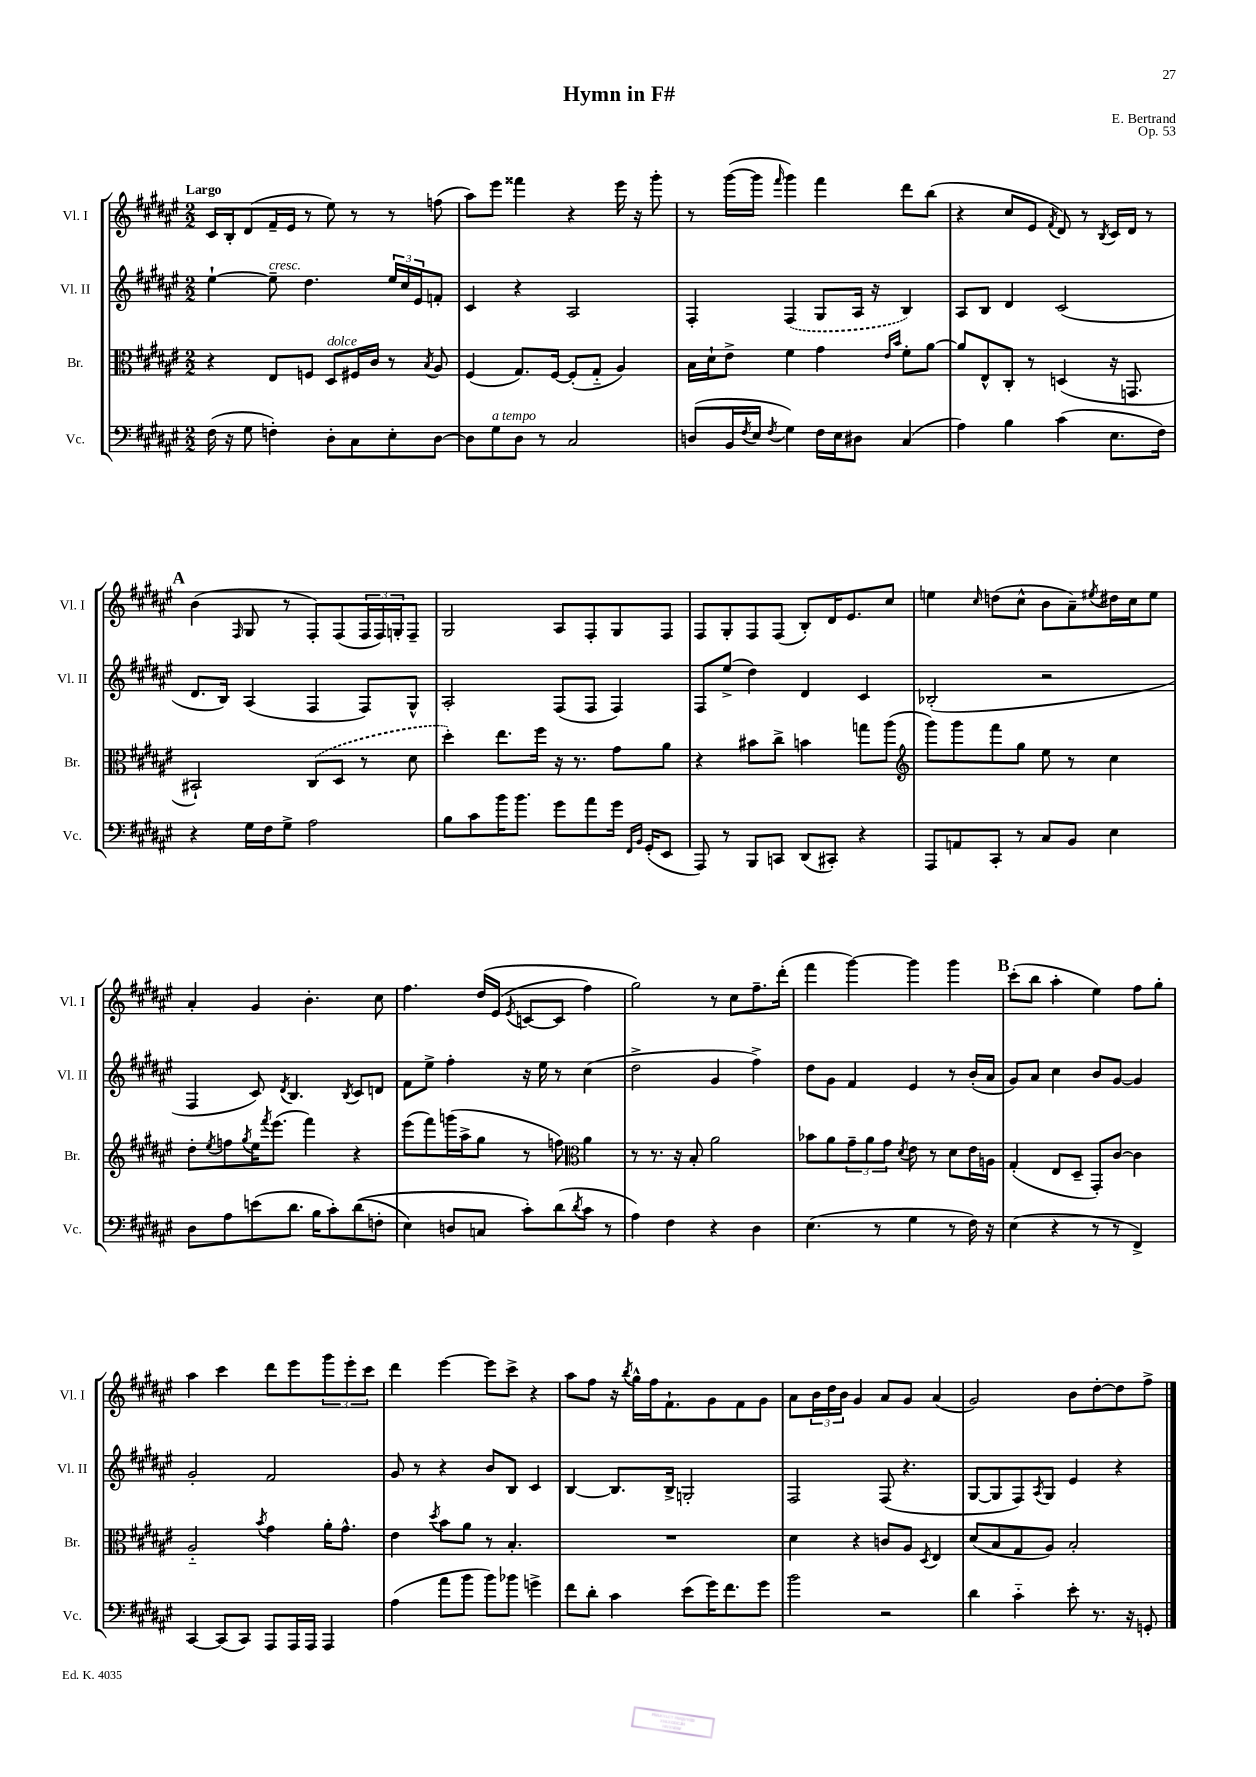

**kern	**kern	**kern	**kern
*part4	*part3	*part2	*part1
*staff4	*staff3	*staff2	*staff1
*I"Vc.	*I"Br.	*I"Vl. II	*I"Vl. I
*I'Vc.	*I'Br.	*I'Vl. II	*I'Vl. I
*clefF4	*clefC3	*clefG2	*clefG2
*k[f#c#g#d#a#e#]	*k[f#c#g#d#a#e#]	*k[f#c#g#d#a#e#]	*k[f#c#g#d#a#e#]
*M2/2	*M2/2	*M2/2	*M2/2
=1	=1	=1	=1
!	!	!	!LO:TX:a:B:t=Largo
(16F#\	4r	[4ee#`\	16c#/LL
16r	.	.	16B'/J
8G#\	.	.	(8d#/
!	!	!LO:TX:a:i:t=cresc.	!
4Fn'\)	8E#/L	8ee#~\]	16f#~/L
.	.	.	16e#/JJ
.	8Fn/J	4.dd#\	8r
!	!LO:TX:a:i:t=dolce	!	!
8D#'\L	8D#/L	.	8ee#\)
8C#\	16F#X/L	.	8r
.	16c#/JJ	.	.
8E#'\	8r	24ee#/LL	8r
.	.	24cc#/	.
.	.	24e#/J	.
.	8qB/	.	.
[8D#\J	8A#/	8fn'/J	(8ffn\
=2	=2	=2	=2
8D#\L]	(4F#/	4c#/	8aa#\L)
!LO:TX:a:i:t=a tempo	!	!	!
8G#\	.	.	8eee#\J
8D#\J	8.G#/L)	4r	4fff##X\
8r	.	.	.
.	[16F#/Jk	.	.
2C#/	(8F#'/L]	2A#/	4r
.	8G#/J	.	.
.	4A#/)	.	16eee#\
.	.	.	16r
.	.	.	8ggg#'\
=3	=3	=3	=3
(8Dn/L	16B\LL	4F#'/	8r
.	16d#`\J	.	.
16BB/L	8e#^\J	.	([16ggg#\LL
8qF#/	.	.	.
16E#/JJ	.	.	16ggg#\JJ]
8qF#/	.	.	16qqfff#/
4G#\)	4f#\	(4F#/	4ggg#\)
16F#\LL	4g#\	8G#/L	4fff#\
16E#\J	.	.	.
8D#X\J	.	16A#/Jk	.
.	.	16r	.
.	16qqe#/LL	.	.
.	16qqb/JJ	.	.
(4C#/	8f#'\L	4B/)	8ddd#\L
.	[8a#\J	.	(8bb\J
=4	=4	=4	=4
4A#\)	8a#/L]	8A#/L	4r
.	8E#^^/	8B/J	.
4B\	8C#'/J	4d#/	8cc#/L
.	8r	.	8e#/J
.	.	.	8qf#/
(4c#\	(4Dn/	(2c#/	8d#/)
.	.	.	8r
.	.	.	8qB/
8.E#\L	16r	.	16c#/LL
.	8.GGn/	.	16d#/JJ
.	.	.	8r
16F#\Jk)	.	.	.
!!LO:LB:g=z
!!LO:REH:place=s1:t=A
=5	=5	=5	=5
4r	2BB#X`/)	8.d#/L	(4b\
.	.	16B/Jk)	.
.	.	.	16qqF#/
16G#\LL	.	(4A#/	8G#/
16F#\J	.	.	.
8G#^\J	.	.	8r
2A#\	(8C#/L	4F#/	8F#'/L)
.	8D#/J	.	(8F#/
.	8r	8F#/L)	24F#/L
.	.	.	24F#/)
.	.	.	24Gn'/J
.	8d#\	8G#^^/J	8F#~/J
=6	=6	=6	=6
8B\L	4dd#'\)	2A#'/	2G#/
8c#\	.	.	.
16b\K	8.ee#\L	.	.
8.b\J	.	.	.
.	16ff#\Jk	.	.
8g#\L	16r	(8F#/L	8A#/L
.	8.r	.	.
8a#\	.	8F#/J	8F#'/
16g#\Jk	8g#\L	4F#/)	8G#/
16qqFF#/LL	.	.	.
16qqBB/JJ	.	.	.
(16GG#'/KL	.	.	.
8EE#/J	8a#\J	.	8F#/J
=7	=7	=7	=7
8AAA#/)	4r	8F#/L	8F#/L
8r	.	(8ee#^/J	8G#'/
8BBB/L	8b#X\L	4dd#\)	8F#/
8CCn/J	8cc#^\J	.	(8F#/J
(8DD#/L	4bn\	4d#/	8B'/L)
8CC#X'/J)	.	.	16d#/K
.	.	.	8.e#/
4r	8ggn\L	4c#/	.
.	(8aa#\J	.	8cc#/J
=8	=8	=8	=8
*	*clefG2	*	*
8AAA#/L	8ggg#\L)	(2B-X'/	4een\
8AAn/	8ggg#\	.	.
.	.	.	16qqcc#/
8CC#'/J	8fff#\	.	(8ddn\L
8r	8gg#\J	.	8cc#^^\J
8C#/L	8ee#\	2r	8b\L
8BB/J	8r	.	8a#~\)
.	.	.	8qee#X/
4E#\	4cc#\	.	16dd#X\L
.	.	.	16cc#\J
.	.	.	8ee#\J
!!LO:LB:g=z
=9	=9	=9	=9
8D#\L	8dd#'\L	4F#/	4a#'/
.	8qee#/	.	.
8A#\	8ffn\	.	.
.	8qgg#/	.	.
(8en\	16ee#\K	8c#/)	4g#/
.	8qfff#/	.	.
.	(8.eee#\J	.	.
.	.	8qd#/	.
8.d#\J	.	4.B/	.
.	4fff#\)	.	4.b'\
16B\KL	.	.	.
8c#'\)	.	.	.
.	.	8qB/	.
((8d#\	4r	8c#/L	.
8Fn'\J	.	8dn/J	8cc#\
=10	=10	=10	=10
4E#\)	(8eee#\L	8f#\L	4.ff#\
.	8fff#\)	8ee#^\J	.
8Dn/L	(16gggn\L	4ff#'\	.
.	16aa#^\J	.	.
8Cn/J	8gg#\J	.	(16dd#/LL
.	.	.	(16e#/JJ
.	.	.	8qe#/
8c#'\L)	8r	16r	[8cn/L
.	.	16ee#\	.
(8d#\	8ffn\)	8r	8c/J]
8qd#/	.	.	.
*	*clefC3	*	*
8c#\J	4a#\	(4cc#\	4ff#\)
8r	.	.	.
=11	=11	=11	=11
4A#\)	8r	2dd#^\	2gg#\)
.	8.r	.	.
4F#\	.	.	.
.	16r	.	.
.	8B'/	.	.
4r	2a#\	4g#/	8r
.	.	.	8cc#\L
4D#\	.	4ff#^\)	8.ff#~\
.	.	.	(16ddd#'\Jk
=12	=12	=12	=12
(4.E#\	8b-X\L	8dd#\L	4fff#\
.	8a#\	8g#\J	.
.	12g#~\	4f#/	[4ggg#\)
.	12a#\	.	.
8r	.	.	.
.	12g#\J	.	.
.	8qd#/	.	.
4G#\	8e#\	4e#/	4ggg#\]
.	8r	.	.
8r	8d#\L	8r	4ggg#\
16F#\)	16e#\L	(16b'/LL	.
16r	16An\JJ	16a#/JJ	.
!!LO:REH:place=s1:t=B
=13	=13	=13	=13
(4E#\	(4G#'/	8g#/L)	(8ccc#'\L
.	.	8a#/J	8bb\J
4r	8E#/L	4cc#\	4aa#'\
.	8D#~/J	.	.
8r	8GG#'/L)	8b/L	4ee#\)
8r	[8c#/J	[8g#/J	.
4FF#^/)	4c#\]	4g#/]	8ff#\L
.	.	.	8gg#'\J
!!LO:LB:g=z
=14	=14	=14	=14
[4CC#/	2A#/	2g#'/	4aa#\
(8CC#/L]	.	.	4ccc#\
8CC#/J)	.	.	.
.	8qb/	.	.
8AAA#/L	4g#\	2f#/	8ddd#\L
16AAA#/L	.	.	8eee#\
16AAA#/JJ	.	.	.
4AAA#/	16a#'\KL	.	12ggg#\
.	8.g#^^\J	.	.
.	.	.	12eee#'\
.	.	.	12ccc#\J
=15	=15	=15	=15
(4A#\	4e#\	8g#/	4ddd#\
.	.	8r	.
.	8qdd#/	.	.
8a#\L	8b\L	4r	[4eee#\
8b\J	8a#\J	.	.
8b\L)	8r	8b/L	8eee#\L]
8b-X\J	4.B'/	8B/J	8ccc#^\J
4gn^\	.	4c#/	4r
=16	=16	=16	=16
8f#\L	1r	[4B/	8aa#\L
8d#'\J	.	.	8ff#\J
4c#\	.	8.B/L]	16r
.	.	.	8qbb/
.	.	.	16gg#^^\LL
.	.	.	16ff#\J
.	.	16B^/Jk	8.f#`\
(8e#\L	.	2Gn'/	.
16g#\K)	.	.	8g#\
8.f#\	.	.	.
.	.	.	8f#\
8g#\J	.	.	8g#\J
=17	=17	=17	=17
2b\	4d#\	2F#/	8a#\L
.	.	.	24b\L
.	.	.	24dd#\
.	.	.	24b\JJ
.	4r	.	4g#/
2r	8cn/L	(8F#/	8a#/L
.	8A#/J	4.r	8g#/J
.	8qD#/	.	.
.	4E#/	.	(4a#/
=18	=18	=18	=18
4d#\	(8d#/L	[8G#/L	2g#/)
.	8B/	8G#/]	.
4c#\	8G#/	8F#/)	.
.	.	8qA#/	.
.	8A#/J)	8G#/J	.
8e#'\	2B'/	4e#/	8b\L
8.r	.	.	[8dd#'\
.	.	4r	8dd#\]
16r	.	.	.
8GGn'/	.	.	8ff#^\J
==	==	==	==
*-	*-	*-	*-
